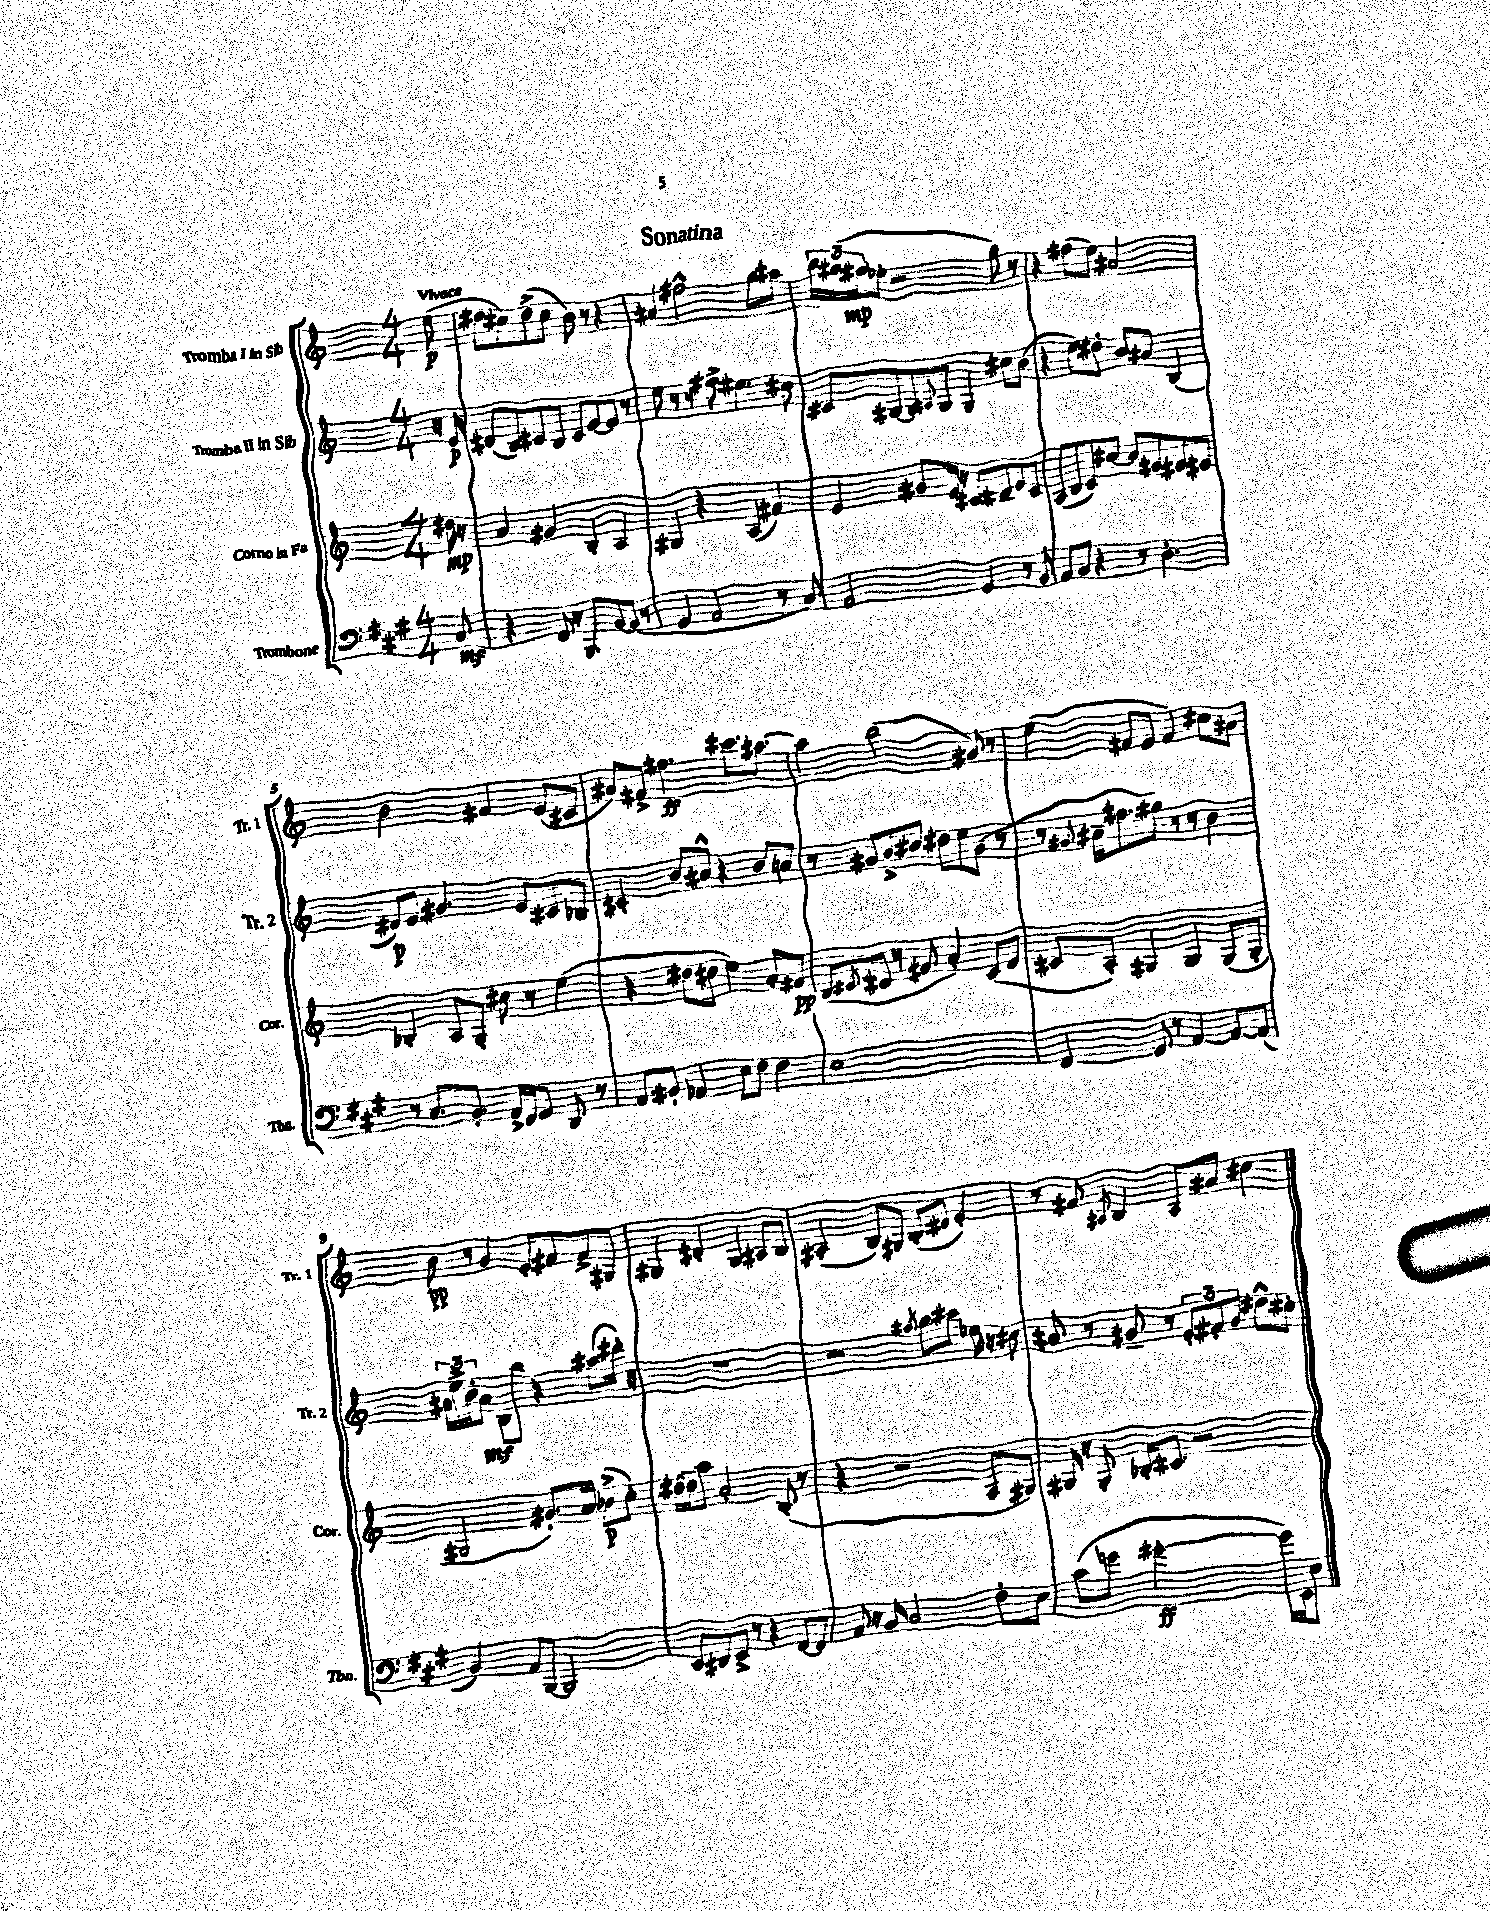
\header { title = "Sonatina" }
<<
\new StaffGroup <<
\new Staff = "s0" \with { instrumentName = "Tromba I in Sib" shortInstrumentName = "Tr. 1" } {
    \clef treble \key c \major \numericTimeSignature \time 4/4 \partial 8 \tempo "Vivace"
    e''8\p( |
    dis''8 cis''8) dis''8->( cis''8 b'8) r8 r4 |
    ais'4 fis''2-^ g''8 ais''8 |
    \tuplet 3/2 { b''16 gis''16( fis''16\mp } ees''8-. r2 gis''8) r8 |
    r4 fis''8( e''8) ais'2 |
    b'2 fis'4 e'8( cis'8 |
    ais'8) fis'8-> fis''4.\ff cis'''8. ais''8.~ |
    ais''4 b''2( gis'8) r8 |
    e''4( fis'8 e'8 fis'4) cis''8 ais'8 |
    b'8\pp r8 g'4 e'8-. fis'8 fis'8-> gis8 |
    gis4 dis'4-. gis4 ais8 b8 |
    ais4-.( b8) gis8 b8-.( dis'8 e'4-.) |
    r8 fis'8 \acciaccatura { ais8 } b4 ais8 ais'8 cis''4 \bar "|." |
}
\new Staff = "s1" \with { instrumentName = "Tromba II in Sib" shortInstrumentName = "Tr. 2" } {
    \clef treble \key c \major \numericTimeSignature \time 4/4 \partial 8
    r16 e'16\p |
    dis'8( b8) cis'8 b8 cis'8 e'8~ e'8 r8 |
    e''8 r8 r8 fis''8-> eis''4. cis''8 |
    cis'8 gis8~ gis8 \appoggiatura { ais8 } gis8 gis4 cis''8 b'8( |
    r4 e''8) dis''8-. b'8 ais'8 b4( |
    dis'8\p) e'8 gis'4. e'8 cis'8 bes8 |
    cis'4-. b'8 ais'8-^ r4 b'8 a'8 |
    r8 gis'8 b'8-> cis''8 dis''8 e''8 gis'8( r8 |
    r8 \appoggiatura { gis'8 } ais'16-- fis''8. gis''8) r8 r8 b'4 |
    \tuplet 3/2 { ais'16 e''16-> b'16-. } ais'8\mf b8 b''8 r4 ais''8( dis'''16-.) r16 |
    R1 |
    r2 \acciaccatura { ais''8 } b''8 cis'''8 ees''16 r16 cis''8 |
    ais'8 r8 gis'8-- r8 \tuplet 3/2 { e'8-. fis'8-. gis'8 } dis''8-^ cis''8-. \bar "|." |
}
\new Staff = "s2" \with { instrumentName = "Corno in Fa" shortInstrumentName = "Cor." } {
    \clef treble \key c \major \numericTimeSignature \time 4/4 \partial 8
    dis''16\mp r16 |
    a'4 gis'4 b4-. a4 |
    gis4 r4 a4( fis'4) |
    e'4 gis'8 e'16 r16 cis'8 dis'8-- e'8 cis'8 |
    a8( b8 c'8) cis''8~ cis''8 gis'8 fis'8 eis'8 |
    bes4-. a8 g8-. cis''8 r8 e''4( |
    r4 dis''8 cis''8 e''4) a'8-. fis'8\pp |
    b8( \acciaccatura { cis'8 } dis'8 r8 fis'8 a'4-.) cis'8( dis'8 |
    cis'8 a8-.) gis4 gis4 gis8( gis8-. |
    gis2 gis'8.-.) a'16 bes'8->\p( c''8-.) |
    dis''16~ dis''16-- a''8 a'2-. b8-.( r8 |
    r4 r2 a8 gis8) |
    gis16 r16 gis8-. bes16-. cis'8. r2 \bar "|." |
}
\new Staff = "s3" \with { instrumentName = "Trombone" shortInstrumentName = "Tbn." } {
    \clef bass \key a \major \numericTimeSignature \time 4/4 \partial 8
    cis8\mf |
    r4 fis,8 r16 b,,8. b,8~ b,8( r8 |
    gis,4 a,2 r8 cis8) |
    a,2 gis,4 r8 b,8 |
    a,8 b,8 r4 r8 d4.-. |
    r8 cis8. b,8.-. a,16-> fis,16 gis,8 d,8 r8 |
    a,8 bis,8-. aes,4 e8 fis8 fis4 |
    e1 |
    fis,4~ fis,8 r8 a,4~ a,8~ a,8( |
    b,4) a,8 b,,8~ b,,2 |
    e,8 dis,8 e,8-> r8 r4 fis,8~ fis,8 |
    a,8 r16 b,16 cis2 fis8-. e8 |
    cis'8( g'8 gis'2~-.\ff gis'16) e,16 e8 \bar "|." |
}
>>
>>
